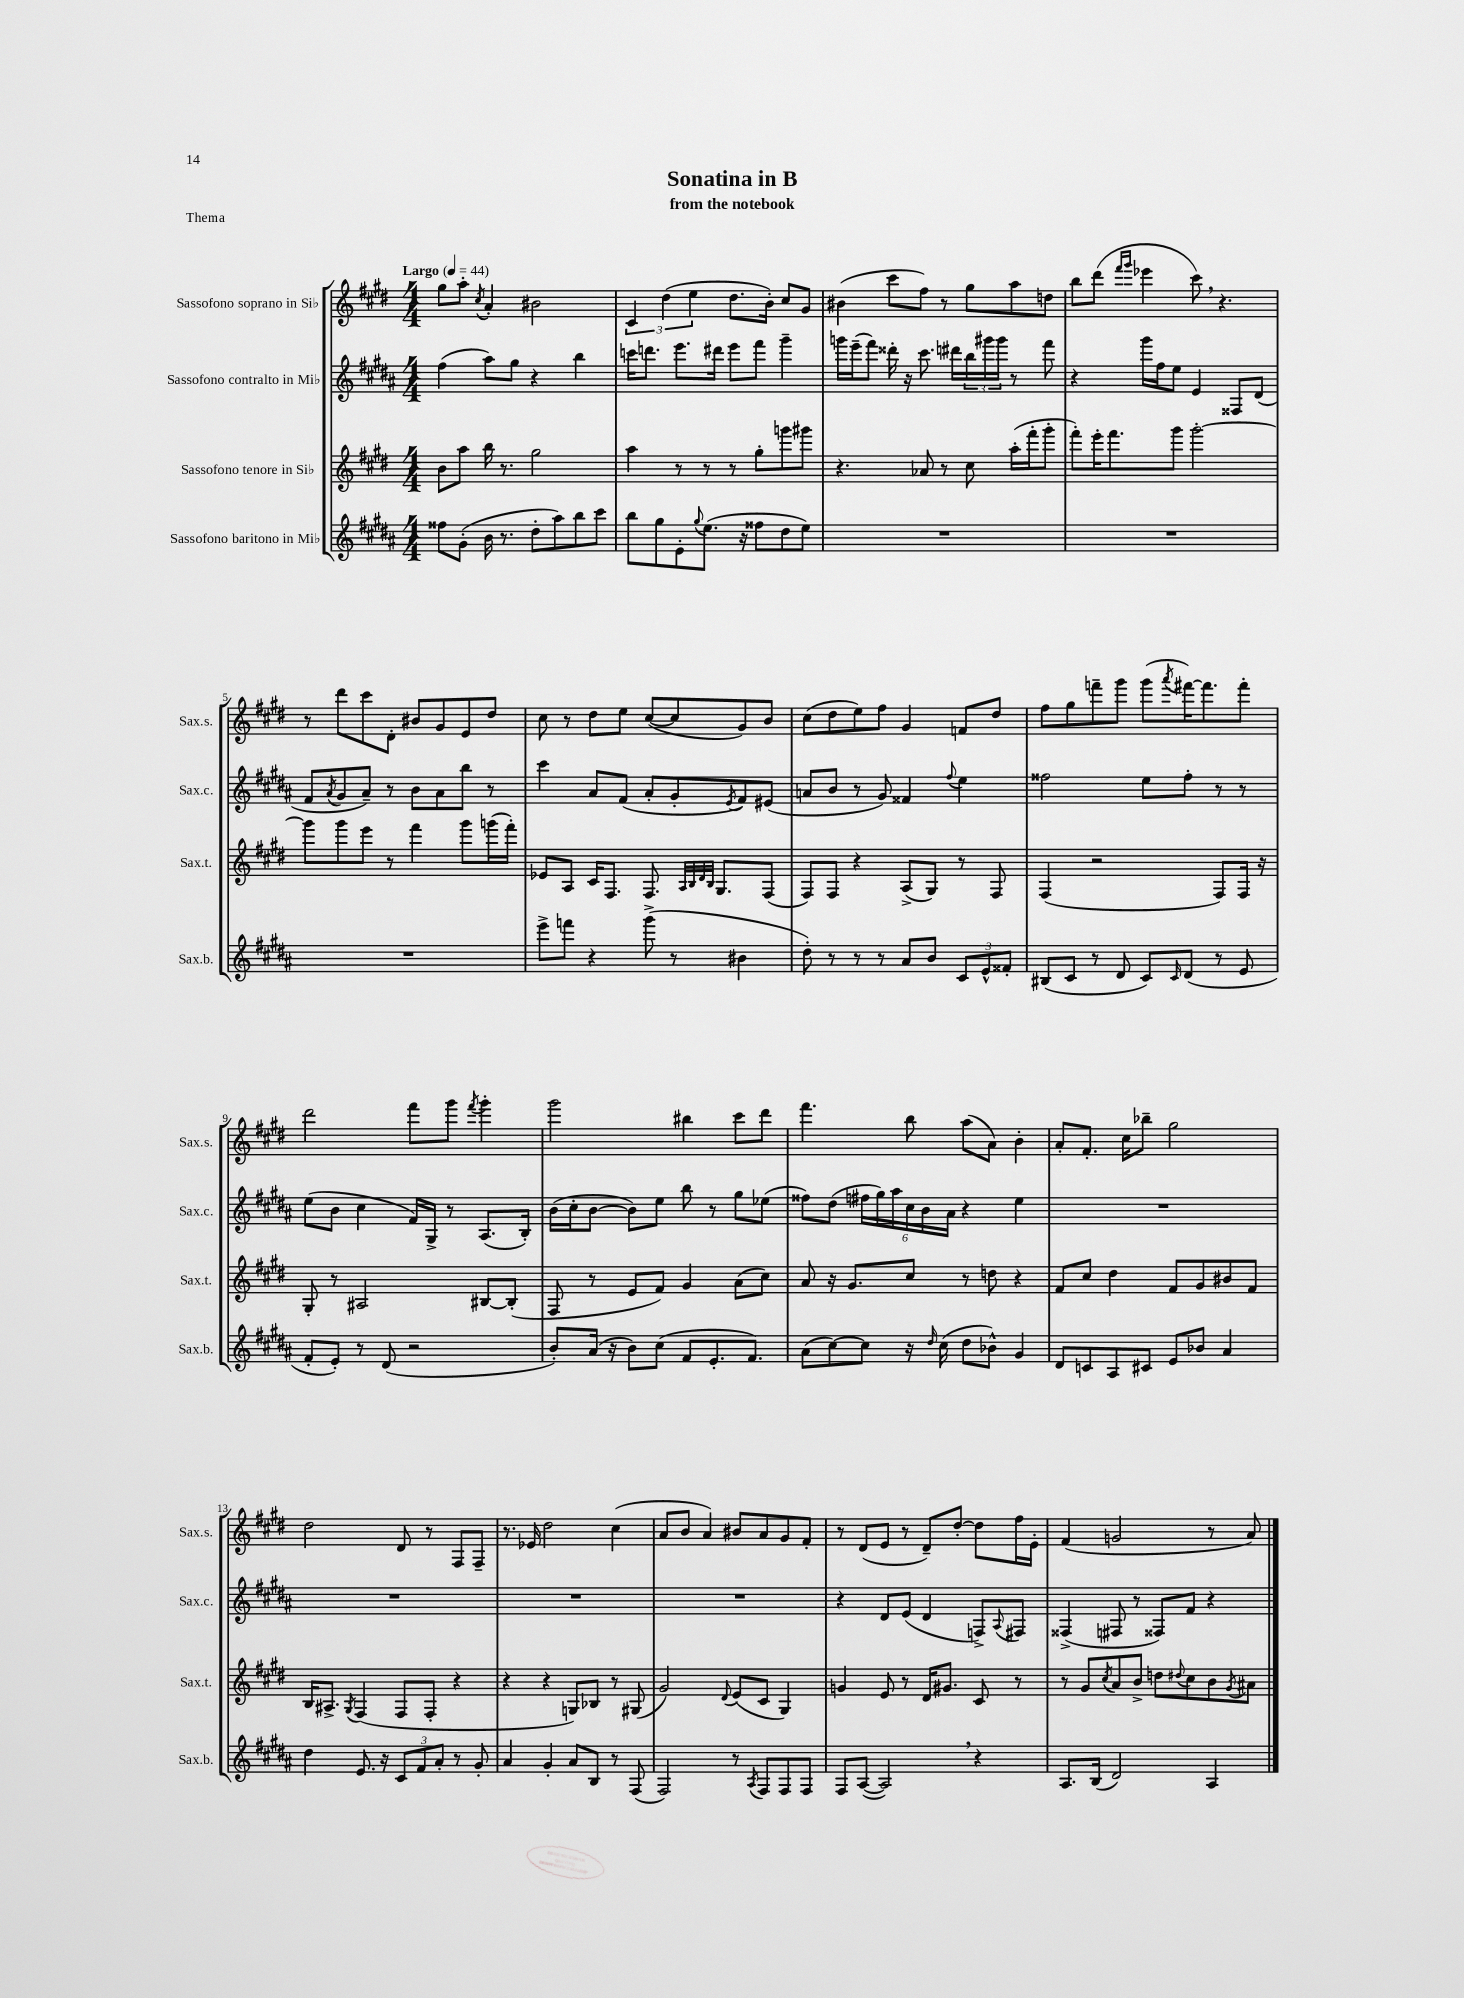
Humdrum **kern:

**kern	**kern	**kern	**kern
*staff4	*staff3	*staff2	*staff1
*clefG2	*clefG2	*clefG2	*clefG2
*k[f#c#g#d#a#]	*k[f#c#g#d#]	*k[f#c#g#d#a#]	*k[f#c#g#d#]
*M4/4	*M4/4	*M4/4	*M4/4
*MM44	*MM44	*MM44	*MM44
8ff##	8b	(4ff#	8gg#
(8g#'	8aa	.	8aa'
.	.	.	8qcc#
16b	16bb	8aa#)	4a'
8.r	8.r	.	.
.	.	8gg#	.
8dd#'	2gg#	4r	2b#
8aa#)	.	.	.
8bb	.	4bb	.
8ccc#	.	.	.
=	=	=	=
8bb	4aa	16ccc	6c#
.	.	8.ddd	.
8gg#	.	.	.
.	.	.	(6dd#
8e'	8r	8.eee	.
.	.	.	6ee
8qqgg#	.	.	.
(8.ee	8r	.	.
.	.	16ddd#	.
.	8r	8eee	8.dd#
16r	.	.	.
8ff##	8gg#'	8fff#	.
.	.	.	16b')
8dd#	8ggg	4ggg#~	8cc#
8ee)	8ggg#	.	8g#
=	=	=	=
1r	4.r	16ggg	(4b#
.	.	(16eee~	.
.	.	8fff#)	.
.	.	16ddd##'	8ccc#
.	.	16r	.
.	8a-	8.ccc#	8ff#)
.	8r	.	8r
.	.	16ddd#	.
.	8cc#	24bb	8gg#
.	.	24ggg#	.
.	.	24ggg#	.
.	(16aa'	8r	8aa
.	16fff#'	.	.
.	8ggg#'	8fff#	8dd
=	=	=	=
1r	8fff#')	4r	8bb
.	16eee'	.	(8ddd#
.	8.fff#	.	.
.	.	.	16qqfff#
.	.	.	16qqggg#
.	.	16ggg#	4eee-
.	.	16ff#	.
.	8ggg#	8ee	.
.	[2ggg#'	4e	8ccc#)
.	.	.	4.r
.	.	8F##	.
.	.	(8d#	.
=	=	=	=
1r	8ggg#]	8f#	8r
.	.	8qa#	.
.	8ggg#	8g#	8ddd#
.	8eee	8a#~)	8ccc#
.	8r	8r	8d#'
.	4fff#	8b	8b#
.	.	8a#	8g#
.	8ggg#	8bb	8e
.	(16ggg	8r	8dd#
.	16fff#')	.	.
=	=	=	=
8eee^	8e-	4ccc#	8cc#
8fff	8A	.	8r
4r	16c#	8a#	8dd#
.	8.F#	.	.
.	.	(8f#	8ee
(8ggg#^	8.F#	8a#'	([8cc#
8r	.	8g#'	8cc#]
.	32qqA	.	.
.	32qqB	.	.
.	32qqd#	.	.
.	32qqB	.	.
.	8.G#	.	.
.	.	8qe	.
4b#	.	8f#)	8g#)
.	(8F#	(8e#	8b
=	=	=	=
8dd#')	8F#)	8a	(8cc#
8r	8F#	8b	8dd#
8r	4r	8r	8ee)
8r	.	8g#)	8ff#
8a#	(8A^	4f##	4g#
8b	8G#)	.	.
.	.	8qqff#	.
12c#	8r	4ee	8f
12e^^	.	.	.
.	8F#	.	8dd#
12f##'	.	.	.
=	=	=	=
(8B#	(4F#	2ff##	8ff#
8c#	.	.	8gg#
8r	2r	.	8fff~
8d#	.	.	8ggg#
8c#)	.	8ee	(8ggg#
16qqc#	.	.	8qaaa
(8d#	.	8ff##'	[16fff#)
.	.	.	8.fff#]
8r	8F#)	8r	.
8e	16F#	8r	8fff#'
.	16r	.	.
=	=	=	=
8f#'	8G#'	(8ee	2ddd#
8e')	8r	8b	.
8r	2A#	4cc#	.
(8d#	.	.	.
2r	.	16f#)	8fff#
.	.	16G#^	.
.	.	8r	8ggg#
.	.	.	8qfff#
.	[8B#	(8.A#	4ggg#'
.	(8B#']	.	.
.	.	16B')	.
=	=	=	=
8b')	8F#	(16b	2ggg#
.	.	16cc#'	.
(16a#	8r	[8b	.
16r	.	.	.
8b)	8e	8b])	.
(8cc#	8f#)	8ee	.
8f#	4g#	8bb	4bb#
8.e'	.	8r	.
.	(8a	8gg#	8ccc#
8.f#)	.	.	.
.	8cc#)	(8ee-	8ddd#
=	=	=	=
(8a#	8a	8ff##)	4.fff#
[8cc#)	16r	(8dd#	.
.	8.g#	.	.
8cc#]	.	24ff#	.
.	.	24gg#)	.
.	.	24aa#	.
16r	8cc#	24cc#	8bb
.	.	24b	.
16qqdd#	.	.	.
(16cc#	.	.	.
.	.	24a#	.
8dd#	8r	4r	(8aa
8b-^^)	8dd	.	8a)
4g#	4r	4ee	4b'
=	=	=	=
8d#	8f#	1r	8a'
8c	8cc#	.	8.f#'
8A#	4dd#	.	.
.	.	.	16cc#
8c#	.	.	8bb-~
8e	8f#	.	2gg#
8b-	8g#	.	.
4a#	8b#	.	.
.	8f#	.	.
=	=	=	=
4dd#	16B	1r	2dd#
.	8.A#^	.	.
.	8qG#	.	.
8.e	(4F#	.	.
16r	.	.	.
12c#	8F#	.	8d#
12f#	.	.	.
.	8F#'	.	8r
12a#'	.	.	.
8r	4r	.	8F#
8g#'	.	.	8F#~
=	=	=	=
4a#	4r	1r	8.r
.	.	.	16e-
4g#'	4r	.	2dd#
8a#	8G)	.	.
8B	8B-	.	.
8r	8r	.	(4cc#
(8F#	(8G#	.	.
=	=	=	=
2F#)	2g#)	1r	8a
.	.	.	8b
.	.	.	4a)
.	8qqd#	.	.
8r	(8e	.	8b#
8qA#	.	.	.
8F#	8c#	.	8a
8F#	4G#)	.	8g#
8F#	.	.	8f#'
=	=	=	=
8F#	4g	4r	8r
([8A#	.	.	(8d#
2A#])	8e	8d#	8e
.	8r	(8e	8r
.	16d#	4d#	8d#~)
.	8.g#	.	.
.	.	.	[8dd#'
4r	8c#	8F^)	8dd#]
.	.	8qqA#	.
.	8r	8F#	16ff#
.	.	.	16e'
=	=	=	=
8.A#	8r	(4F##^	(4f#
.	8g#	.	.
(16B	.	.	.
.	8qcc#	.	.
2d#)	8a	8F#	2g
.	8b^	8r	.
.	8dd	8F##)	.
.	8qqdd#	.	.
.	8cc#	8f#	.
4A#	8b	4r	8r
.	8qg#	.	.
.	8a#	.	8a)
==	==	==	==
*-	*-	*-	*-
